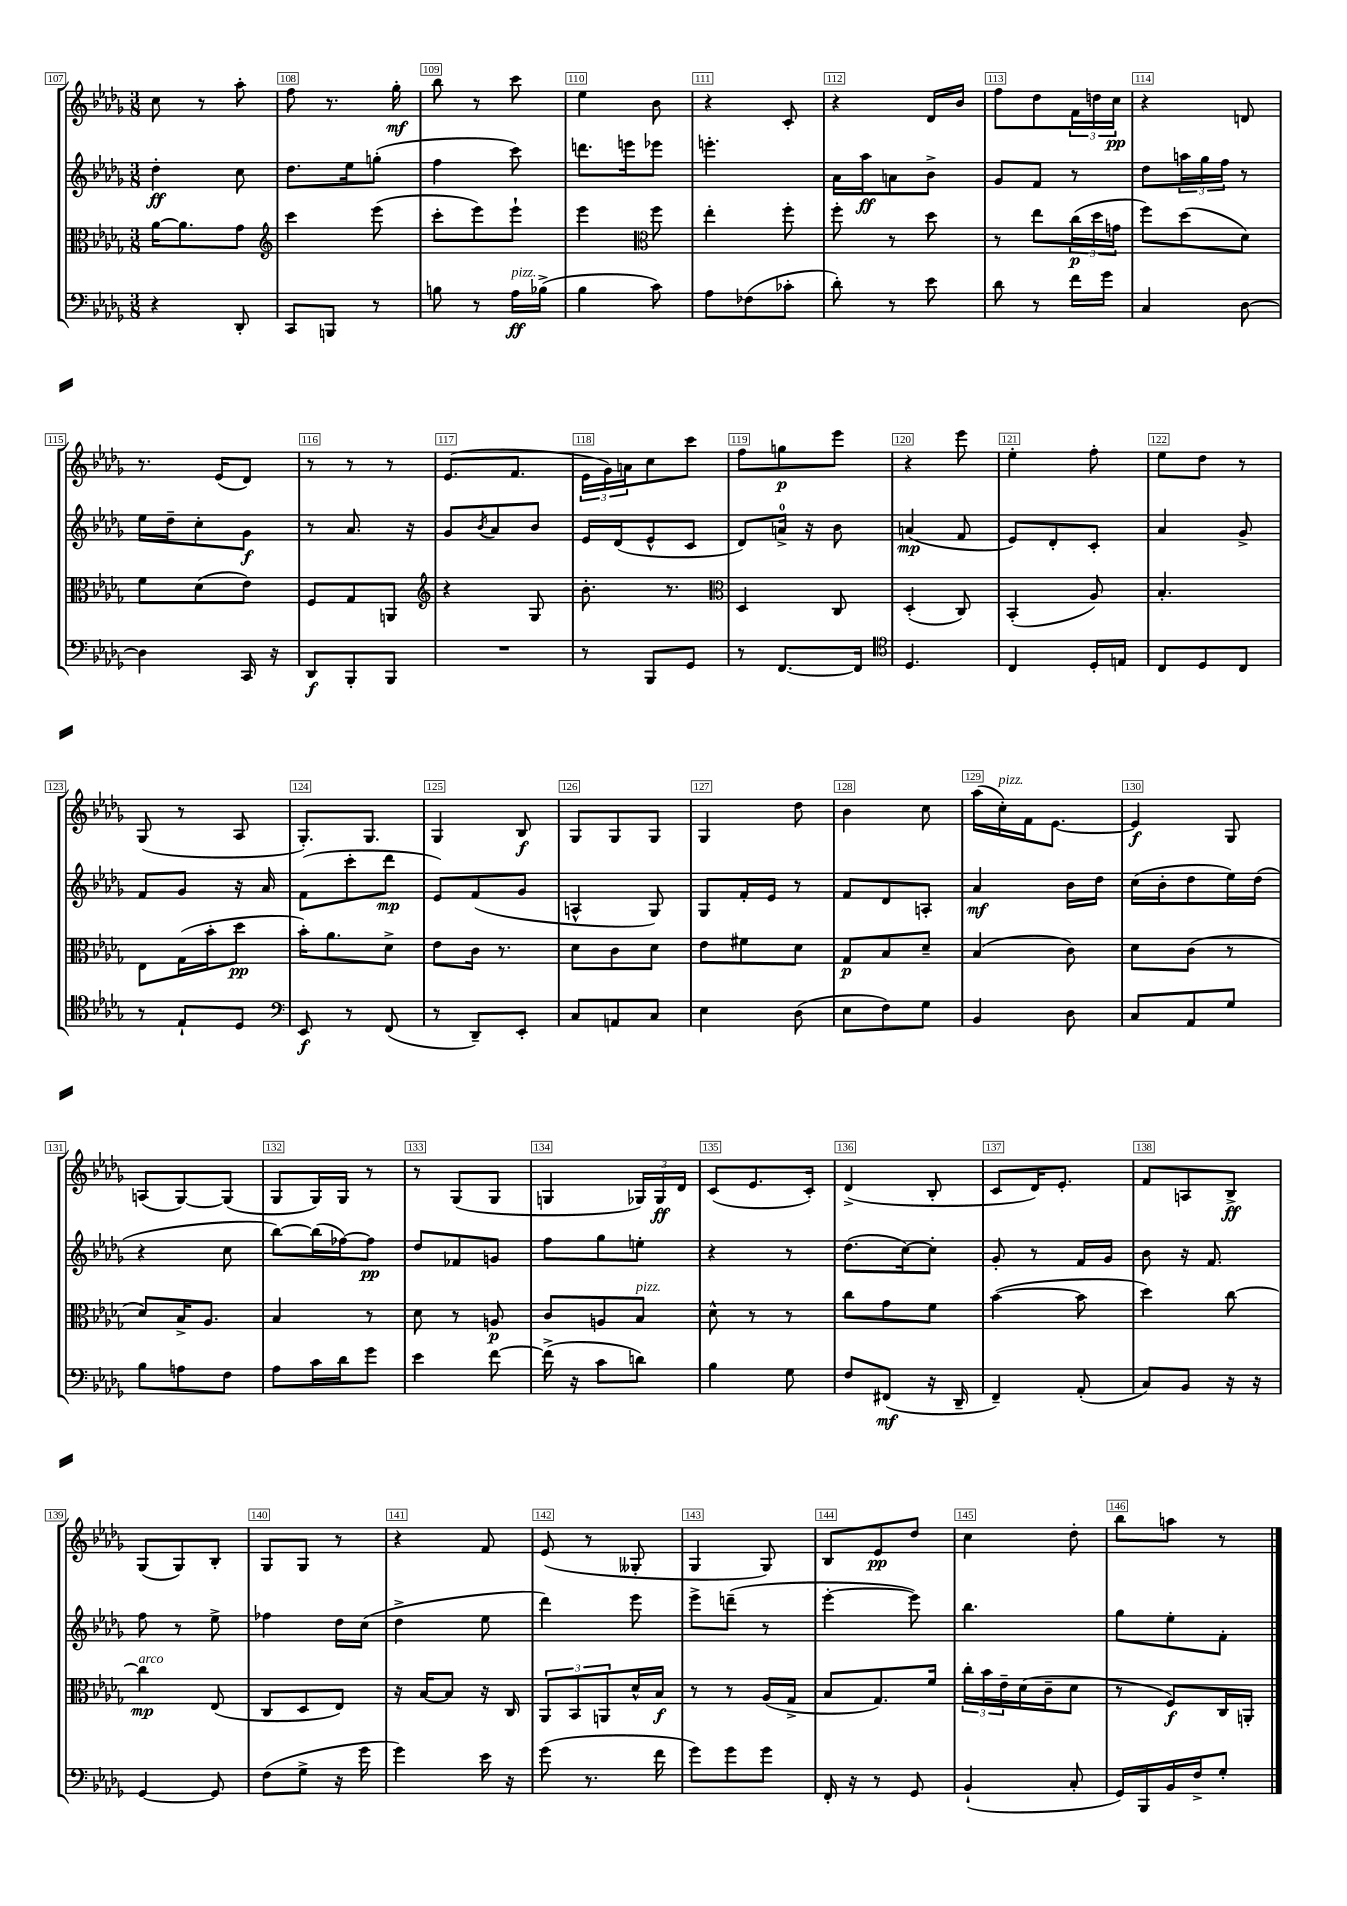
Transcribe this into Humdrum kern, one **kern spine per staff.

**kern	**kern	**kern	**kern
*staff4	*staff3	*staff2	*staff1
*clefF4	*clefC3	*clefG2	*clefG2
*k[b-e-a-d-g-]	*k[b-e-a-d-g-]	*k[b-e-a-d-g-]	*k[b-e-a-d-g-]
*M3/8	*M3/8	*M3/8	*M3/8
4r	[16a-	4dd-'	8cc
.	8.a-]	.	.
.	.	.	8r
8DD-'	8g-	8cc	8aa-'
=	=	=	=
*	*clefG2	*	*
8CC	4ccc	8.dd-	8ff
8BBB	.	.	8.r
.	.	16ee-	.
8r	(8eee-	(8gg'	.
.	.	.	16gg-'
=	=	=	=
8B	8ccc'	4ff	8bb-
8r	8eee-)	.	8r
16A-	8eee-`	8ccc)	8ccc
(16B-^	.	.	.
=	=	=	=
4B-	4eee-	8.ddd	4ee-
.	.	16eee	.
*	*clefC3	*	*
8c)	8ff	8eee-	8b-
=	=	=	=
8A-	4ee-'	4.eee'	4r
(8F-	.	.	.
8c-'	8ff'	.	8c'
=	=	=	=
8d-')	8ff'	16a-	4r
.	.	16aa-	.
8r	8r	8a	.
8e-	8dd-	8b-^	16d-
.	.	.	16b-
=	=	=	=
8d-	8r	8g-	8ff
8r	8ee-	8f	8dd-
16f	(24cc	8r	24f
.	24dd-	.	24dd
16g-	.	.	.
.	24g	.	24cc
=	=	=	=
4C	8ff)	8dd-	4r
.	(8dd-	24aa	.
.	.	24gg-	.
.	.	24ff	.
[8D-	8d-)	8r	8d
=	=	=	=
4D-]	8f	16ee-	8.r
.	.	16dd-~	.
.	(8d-	8cc'	.
.	.	.	(16e-
16CC	8e-)	8g-	8d-)
16r	.	.	.
=	=	=	=
8DD-	8F	8r	8r
8BBB-'	8G-	8.a-	8r
8BBB-	8AA	.	8r
.	.	16r	.
=	=	=	=
*	*clefG2	*	*
4.r	4r	8g-	(8.e-
.	.	8qb-	.
.	.	8a-	.
.	.	.	8.f
.	8G-	8b-	.
=	=	=	=
8r	8.b-'	16e-	24e-
.	.	.	24g-)
.	.	(16d-	.
.	.	.	24a
8BBB-	.	8e-^^	8cc
.	8.r	.	.
8GG-	.	8c	8ccc
=	=	=	=
*	*clefC3	*	*
8r	4D-	8d-)	8ff
[8.FF	.	16a^	8gg
.	.	16r	.
.	8C	8b-	8eee-
16FF]	.	.	.
=	=	=	=
*clefC4	*	*	*
4.D-	(4D-'	(4a	4r
.	8C)	8f	8eee-
=	=	=	=
4C	(4BB-'	8e-)	4ee-'
.	.	8d-'	.
16D-'	8A-)	8c'	8ff'
16E	.	.	.
=	=	=	=
8C	4.B-'	4a-	8ee-
8D-	.	.	8dd-
8C	.	8g-^	8r
=	=	=	=
8r	8E-	8f	(8G-
8E-`	(16G-	8g-	8r
.	16b-'	.	.
8D-	8dd-	16r	8A-
.	.	16a-	.
=	=	=	=
*clefF4	*	*	*
8EE-	16b-')	(8f	8.G-')
.	8.a-	.	.
8r	.	8ccc'	.
.	.	.	8.G-
(8FF	8d-^	8ddd-	.
=	=	=	=
8r	8e-	8e-)	4G-
8DD-~)	16c	(8f	.
.	8.r	.	.
8EE-'	.	8g-	8B-
=	=	=	=
8C	8d-	4A^^	8G-
8AA	8c	.	8G-
8C	8d-	8G-)	8G-
=	=	=	=
4E-	8e-	8G-	4G-
.	8f#	16f'	.
.	.	16e-	.
(8D-	8d-	8r	8dd-
=	=	=	=
8E-	8G-	8f	4b-
8F)	8B-	8d-	.
8G-	8d-~	8A'	8cc
=	=	=	=
4BB-	(4B-	4a-	(16aa-
.	.	.	16cc')
.	.	.	16f
.	.	.	[8.e-
8D-	8c)	16b-	.
.	.	16dd-	.
=	=	=	=
8C	8d-	(16cc	4e-]
.	.	16b-'	.
8AA-	(8c	8dd-	.
8G-	8r	16ee-)	8G-
.	.	(16dd-	.
=	=	=	=
8B-	8d-)	4r	(8A
8A	16B-^	.	[8G-)
.	8.A-	.	.
8F	.	8cc	(8G-]
=	=	=	=
8A-	4B-	[8bb-)	8G-
16c	.	(16bb-]	16G-)
16d-	.	[16ff-)	16G-
8g-	8r	8ff-]	8r
=	=	=	=
4e-	8d-	8dd-	8r
.	8r	8f-	(8G-
[8f	8A	8g	8G-
=	=	=	=
(16f^]	8c	8ff	4G
16r	.	.	.
8c	8A	8gg-	.
8d)	8B-	8ee'	24G-)
.	.	.	24G-
.	.	.	24d-
=	=	=	=
4B-	8d-^^	4r	(8c
.	8r	.	8.e-
8G-	8r	8r	.
.	.	.	16c')
=	=	=	=
8F	8cc	(8.dd-	(4d-^
(8FF#	8g-	.	.
.	.	[16cc)	.
16r	8f	8cc']	8B-'
16DD-~	.	.	.
=	=	=	=
4FF~)	([4b-	8g-'	8c
.	.	8r	16d-)
.	.	.	8.e-'
(8AA-'	8b-]	16f	.
.	.	16g-	.
=	=	=	=
8C)	4dd-)	8b-	8f
8BB-	.	16r	8A
.	.	8.f	.
16r	[8cc	.	8B-^
16r	.	.	.
=	=	=	=
[4GG-	4cc]	8ff	(8G-
.	.	8r	8G-)
8GG-]	(8E-	8ee-^	8B-'
=	=	=	=
(8F	8C	4ff-	8G-
8G-^	8D-	.	8G-
16r	8E-)	16dd-	8r
16g-	.	(16cc	.
=	=	=	=
4g-)	16r	4dd-^	4r
.	[16B-	.	.
.	8B-]	.	.
16e-	16r	8ee-	8f
16r	16C	.	.
=	=	=	=
(8g-	12AA-	4ddd-)	(8e-
.	12BB-	.	.
8.r	.	.	8r
.	12AA	.	.
.	16d-^^	8eee-	8G--'
16f	16B-	.	.
=	=	=	=
8g-)	8r	8eee-^	4G-
8g-	8r	(8ddd~	.
8g-	(16A-	8r	8G-)
.	16G-^	.	.
=	=	=	=
16FF'	8B-	[4eee-'	8B-
16r	.	.	.
8r	8.G-)	.	8e-
8GG-	.	8eee-])	8dd-
.	16f	.	.
=	=	=	=
(4BB-`	24cc'	4.bb-	4cc
.	24b-	.	.
.	24e-~	.	.
.	(16d-	.	.
.	16c~	.	.
8C'	8d-	.	8dd-'
=	=	=	=
16GG-)	8r	8gg-	8bb-
16BBB-	.	.	.
16BB-	8F)	8ee-'	8aa
16F^	.	.	.
8G-'	16C	8f'	8r
.	16AA'	.	.
==	==	==	==
*-	*-	*-	*-
